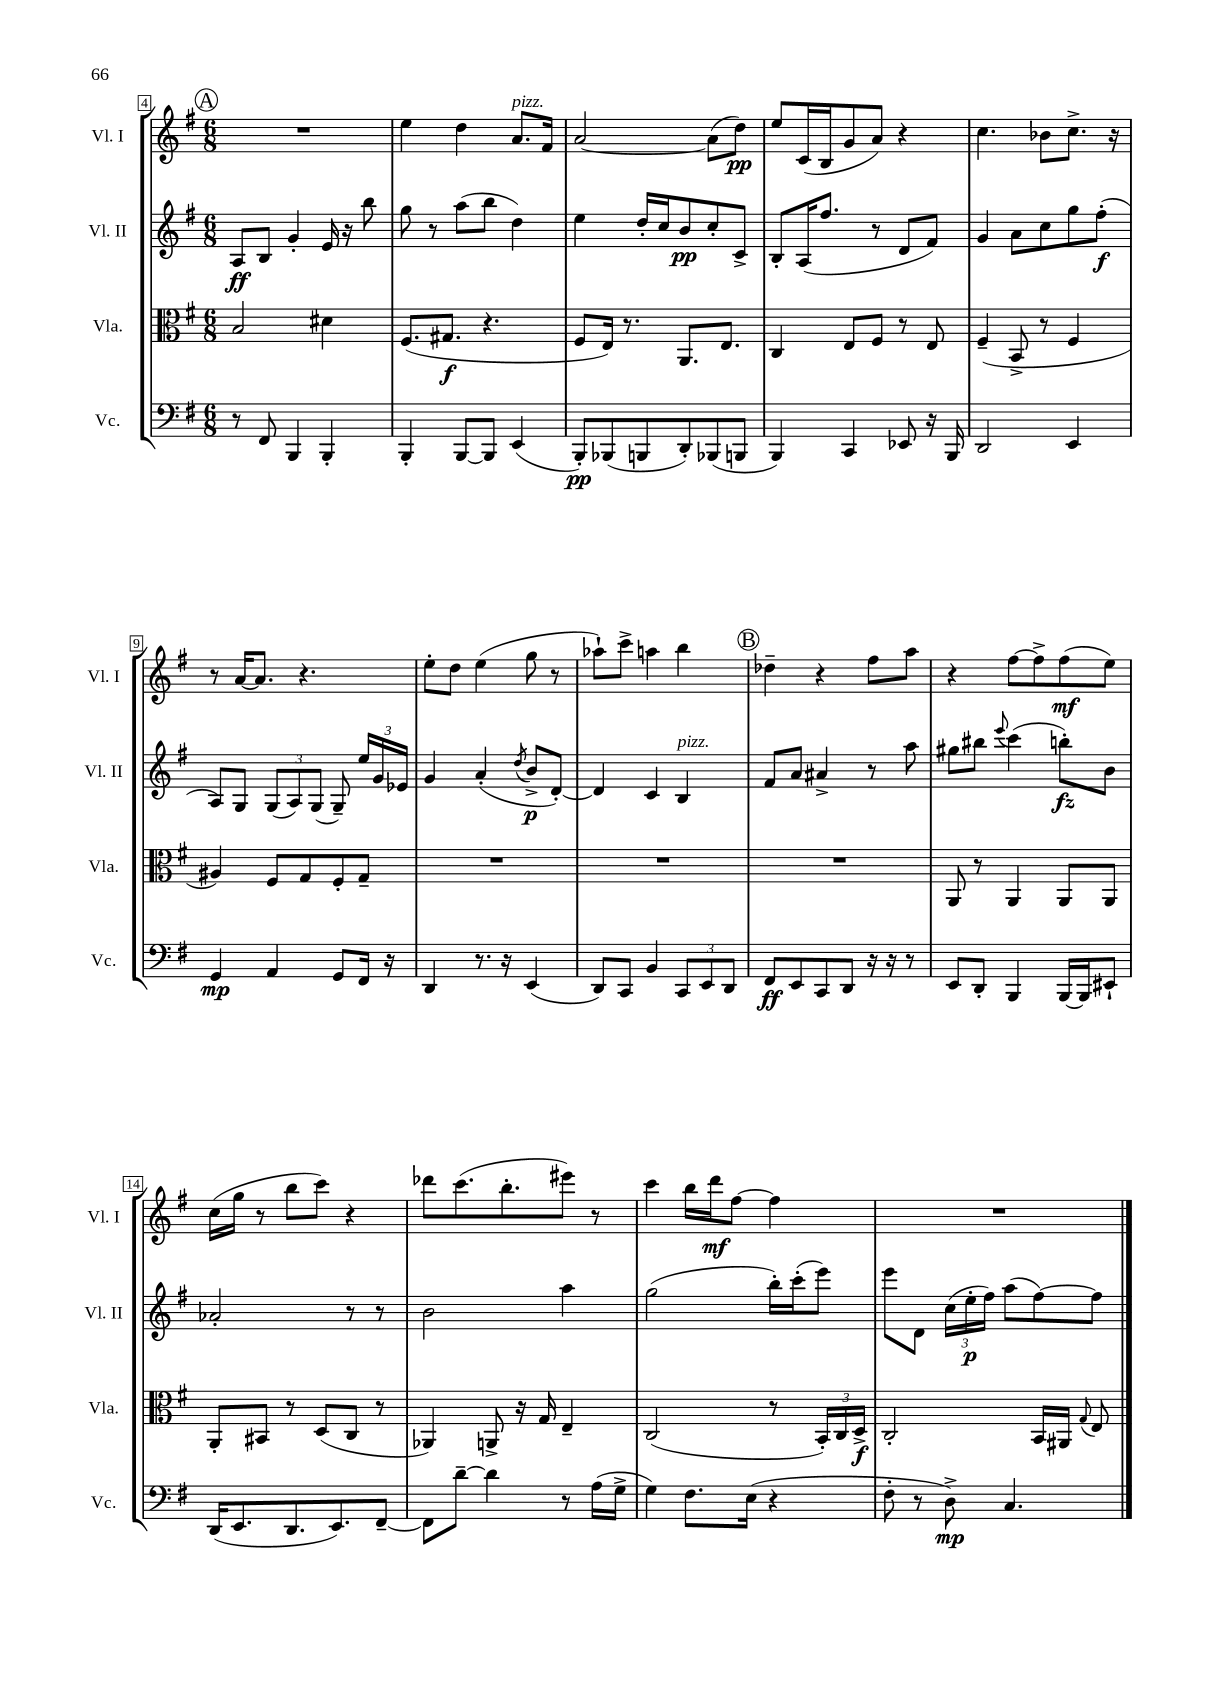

**kern	**kern	**kern	**kern
*staff4	*staff3	*staff2	*staff1
*clefF4	*clefC3	*clefG2	*clefG2
*k[f#]	*k[f#]	*k[f#]	*k[f#]
*M6/8	*M6/8	*M6/8	*M6/8
8r	2B	8A	2.r
8FF#	.	8B	.
4BBB	.	4g'	.
4BBB'	4d#	16e	.
.	.	16r	.
.	.	8bb	.
=	=	=	=
4BBB'	(8.F#	8gg	4ee
.	.	8r	.
.	8.G#	.	.
[8BBB	.	(8aa	4dd
8BBB]	4.r	8bb	.
(4EE	.	4dd)	8.a
.	.	.	16f#
=	=	=	=
8BBB')	8F#	4ee	[2a
(8BBB-	16E)	.	.
.	8.r	.	.
8BBB	.	16dd'	.
.	.	16cc	.
8DD')	8.AA	8b	.
(8BBB-	.	8cc'	(8a]
.	8.E	.	.
8BBB	.	8c^	8dd)
=	=	=	=
4BBB)	4C	8B'	8ee
.	.	(16A	(16c
.	.	8.ff#	16B
4CC	8E	.	8g
.	8F#	8r	8a)
8EE-	8r	8d	4r
16r	8E	8f#)	.
16BBB	.	.	.
=	=	=	=
2DD	(4F#~	4g	4.cc
.	8BB^	8a	.
.	8r	8cc	8b-
4EE	4F#	8gg	8.cc^
.	.	(8ff#'	.
.	.	.	16r
=	=	=	=
4GG	4A#)	8A)	8r
.	.	8G	[16a
.	.	.	8.a]
4AA	8F#	(12G	.
.	.	12A)	.
.	8G	.	4.r
.	.	(12G	.
8GG	8F#'	8G~)	.
16FF#	8G~	24ee	.
.	.	24g	.
16r	.	.	.
.	.	24e-	.
=	=	=	=
4DD	2.r	4g	8ee'
.	.	.	8dd
8.r	.	(4a'	(4ee
16r	.	.	.
.	.	8qdd	.
(4EE	.	8b^	8gg
.	.	[8d')	8r
=	=	=	=
8DD)	2.r	4d]	8aa-`)
8CC	.	.	8ccc^
4BB	.	4c	4aa
12CC	.	4B	4bb
12EE	.	.	.
12DD	.	.	.
=	=	=	=
8FF#	2.r	8f#	4dd-~
8EE	.	8a	.
8CC	.	4a#^	4r
8DD	.	.	.
16r	.	8r	8ff#
16r	.	.	.
8r	.	8aa	8aa
=	=	=	=
8EE	8AA	8gg#	4r
8DD'	8r	8bb#	.
.	.	8qqeee	.
4BBB	4AA	(4ccc	[8ff#
.	.	.	8ff#^]
[16BBB	8AA	8bb')	(8ff#
16BBB]	.	.	.
8EE#`	8AA	8b	8ee)
=	=	=	=
(16DD	8AA'	2a-'	(16cc
8.EE	.	.	16gg
.	8BB#	.	8r
8.DD	8r	.	8bb
.	(8D	.	8ccc)
8.EE)	.	.	.
.	8C	8r	4r
[8FF#~	8r	8r	.
=	=	=	=
8FF#]	4AA-)	2b	8ddd-
[8d~	.	.	(8.ccc
4d]	8AA^	.	.
.	.	.	8.bb'
.	16r	.	.
.	16G	.	.
8r	4E~	4aa	8eee#)
(16A	.	.	8r
16G^	.	.	.
=	=	=	=
4G)	(2C	(2gg	4ccc
8.F#	.	.	16bb
.	.	.	16ddd
.	.	.	[8ff#
(16E	.	.	.
4r	8r	16bb')	4ff#]
.	.	(16ccc'	.
.	24BB')	8eee)	.
.	24C	.	.
.	24D^	.	.
=	=	=	=
8F#'	2C'	8eee	2.r
8r	.	8d	.
8D^)	.	(24cc	.
.	.	24ee'	.
.	.	24ff#)	.
4.C	.	(8aa	.
.	16BB	[8ff#)	.
.	16AA#	.	.
.	8qqG	.	.
.	8E	8ff#]	.
==	==	==	==
*-	*-	*-	*-
